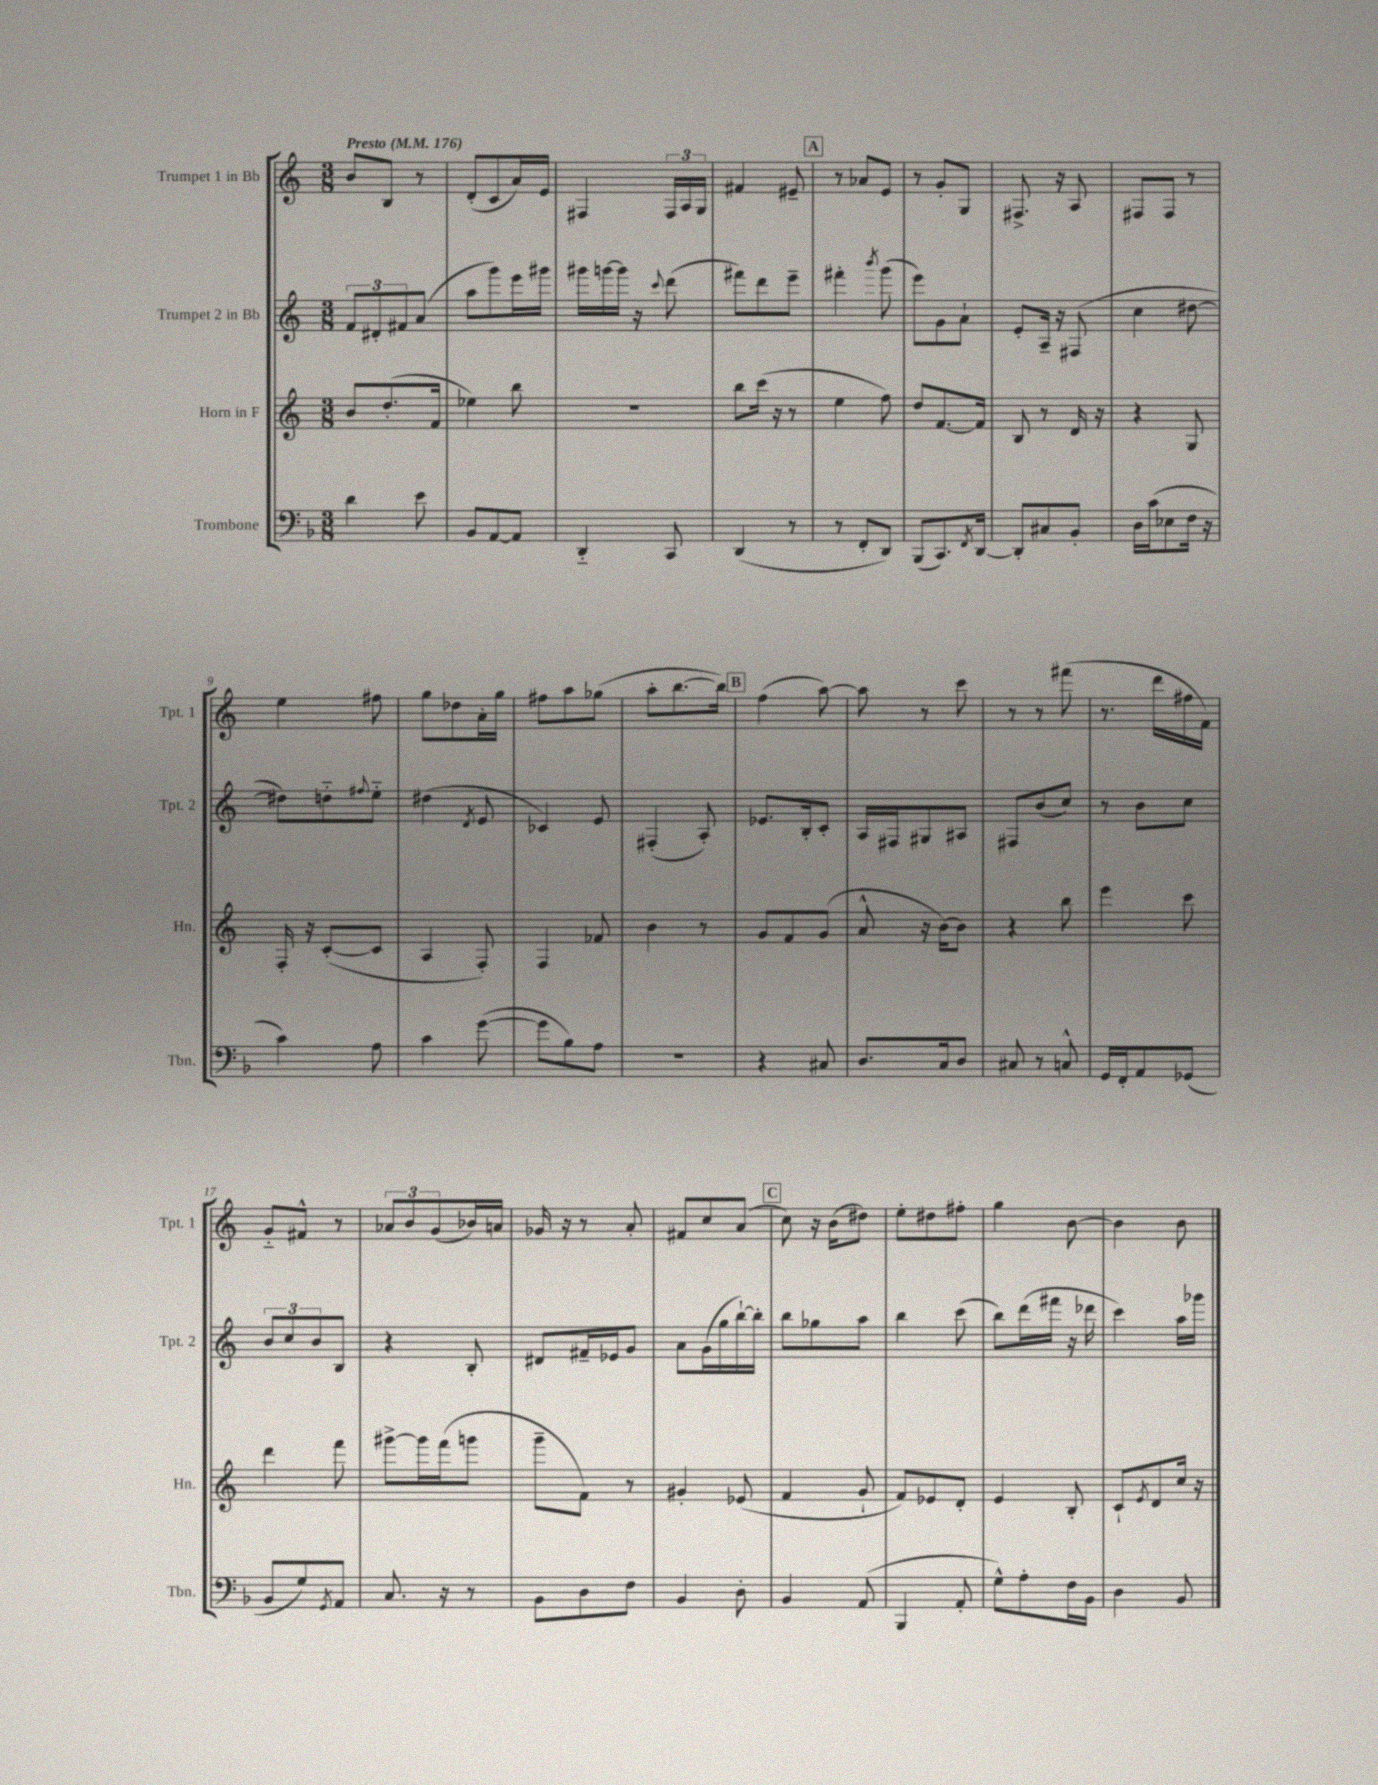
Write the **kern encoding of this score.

**kern	**kern	**kern	**kern
*staff4	*staff3	*staff2	*staff1
*clefF4	*clefG2	*clefG2	*clefG2
*k[b-]	*k[]	*k[]	*k[]
*M3/8	*M3/8	*M3/8	*M3/8
*MM176	*MM176	*MM176	*MM176
4d\	8b/L	12f/L	8b/L
.	.	12d#'/	.
.	(8.dd'/	.	8B/J
.	.	12f#/	.
8e\	.	(8a/J	8r
.	16f/Jk	.	.
=	=	=	=
8BB-/L	4ee-\)	8aa\L	(8d'/L
[8AA/	.	8ggg\)	8c/
8AA/]J	8bb\	16eee\L	16a/L)
.	.	16ggg#\JJ	16e/JJ
=	=	=	=
4DD'~/	4.r	16ggg#\LL	4F#/
.	.	[16ggg\	.
.	.	16ggg\]JJ	.
.	.	16r	.
.	.	8qqccc/	.
8CC/	.	(8ddd\	24F#/LL
.	.	.	24A/
.	.	.	24G/JJ
=	=	=	=
(4DD/	8bb\L	8fff#\L)	4f#/
.	(16ccc\Jk	8ddd\	.
.	16r	.	.
8r	8r	8eee~\J	8e#~/
=	=	=	=
8r	4ee\	4fff#'\	8r
8FF'/L	.	.	8a-/L
.	.	8qbbb/	.
8DD/J)	8ff\)	(8ggg\	8e/J
=	=	=	=
(8BBB-/L	8dd/L	8eee\L)	8r
8.CC/)	[8.f/	8g\	8g'/L
.	.	8a`\J	8G/J
8qFF/	.	.	.
[16DD/Jk	16f/]Jk	.	.
=	=	=	=
8DD'/]L	8B/	8e'/L	8.F#^/
8C#/	8r	16A~/Jk	.
.	.	16r	16r
8BB-'/J	16d/	(8F#/	8A/
.	16r	.	.
=	=	=	=
16D\LL	4r	4cc\	8F#/L
(16c\J	.	.	.
8E-\	.	.	8F#/J
16F\Jk	8G/	[8dd#\	8r
16r	.	.	.
=	=	=	=
4c\)	16F'/	8dd#\]L)	4ee\
.	16r	.	.
.	([8c'/L	8dd'~\	.
.	.	8qqff#/	.
8A\	8c/]J	8ee'~\J	8ff#\
=	=	=	=
4c\	4A/	(4dd#\	8gg\L
.	.	.	8dd-\
.	.	8qd/	.
([8g\	8F'/)	8e/	16a'\L
.	.	.	16gg\JJ
=	=	=	=
8g\]L	4F/	4c-/)	8ff#\L
8B-\)	.	.	8aa\
8A\J	8f-/	8e/	(8gg-\J
=	=	=	=
4.r	4b\	(4F#'/	8aa'\L
.	.	.	[8.bb\
.	8r	8A'/)	.
.	.	.	16bb\]Jk)
=	=	=	=
4r	8g/L	8.e-/L	(4ff\
.	8f/	.	.
.	.	16B'/k	.
8C#/	(8g/J	8c'/J	[8aa\)
=	=	=	=
8.D/L	8a^^/	16A/LL	8aa\]
.	.	16F#/J	.
.	16r	8G#/	8r
16C/k	[16b\LK)	.	.
8D/J	8b\]J	8A#/J	8ccc\
=	=	=	=
8C#/	4r	8F#/L	8r
8r	.	(8b/	8r
8C^^/	8bb\	8cc/J)	(8fff#\
=	=	=	=
16GG/LL	4eee\	8r	8.r
16FF'/J	.	.	.
8AA/	.	8b\L	.
.	.	.	16ddd\LL
(8GG-/J	8ccc\	8cc\J	16ff#\
.	.	.	16f\JJ)
=	=	=	=
8BB-/L	4ddd\	12b/L	8g'~/L
.	.	12cc/	.
8G/)	.	.	8f#^^/J
.	.	12b/	.
8qGG/	.	.	.
8AA/J	8fff\	8B/J	8r
=	=	=	=
8.C/	[8ggg#^\L	4r	12a-/L
.	.	.	12b/
.	16ggg#\]L	.	.
.	.	.	(12g/
16r	(16fff\J	.	.
8r	8ggg\J	8B'/	16b-/L)
.	.	.	16a/JJ
=	=	=	=
8BB-\L	8ggg~\L	8d#/L	16g-/
.	.	.	16r
8D\	8f\J)	16f#~/L	8r
.	.	16e-/J	.
8F\J	8r	8g/J	8a'/
=	=	=	=
4BB-/	4g#'/	8a\L	8f#/L
.	.	(16g\L	8cc/
.	.	16gg\	.
8D'\	(8e-/	[16bb`\)	(8a/J
.	.	16bb'\]JJ	.
=	=	=	=
4BB-/	4f/	8bb\L	8cc\)
.	.	8gg-\	16r
.	.	.	(16b\LK
(8AA/	8g`/	8aa\J	8dd#\J)
=	=	=	=
4BBB-/	8f/L)	4bb\	8ee'\L
.	8e-/	.	8dd#\
8AA'/	8d'/J	(8ccc\	8ff#'\J
=	=	=	=
8G^^\L)	4e/	8bb\L)	4gg\
8A'\	.	(16ddd\L	.
.	.	16fff#\JJ	.
16F\L	8B'/	16r	[8b\
16BB-\JJ	.	16ddd-\	.
=	=	=	=
4D\	8c`/L	4ccc\)	4b\]
.	8qe/	.	.
.	8d/	.	.
8BB-/	16cc/Jk	16aa\LL	8b\
.	16r	16ggg-\JJ	.
==	==	==	==
*-	*-	*-	*-
